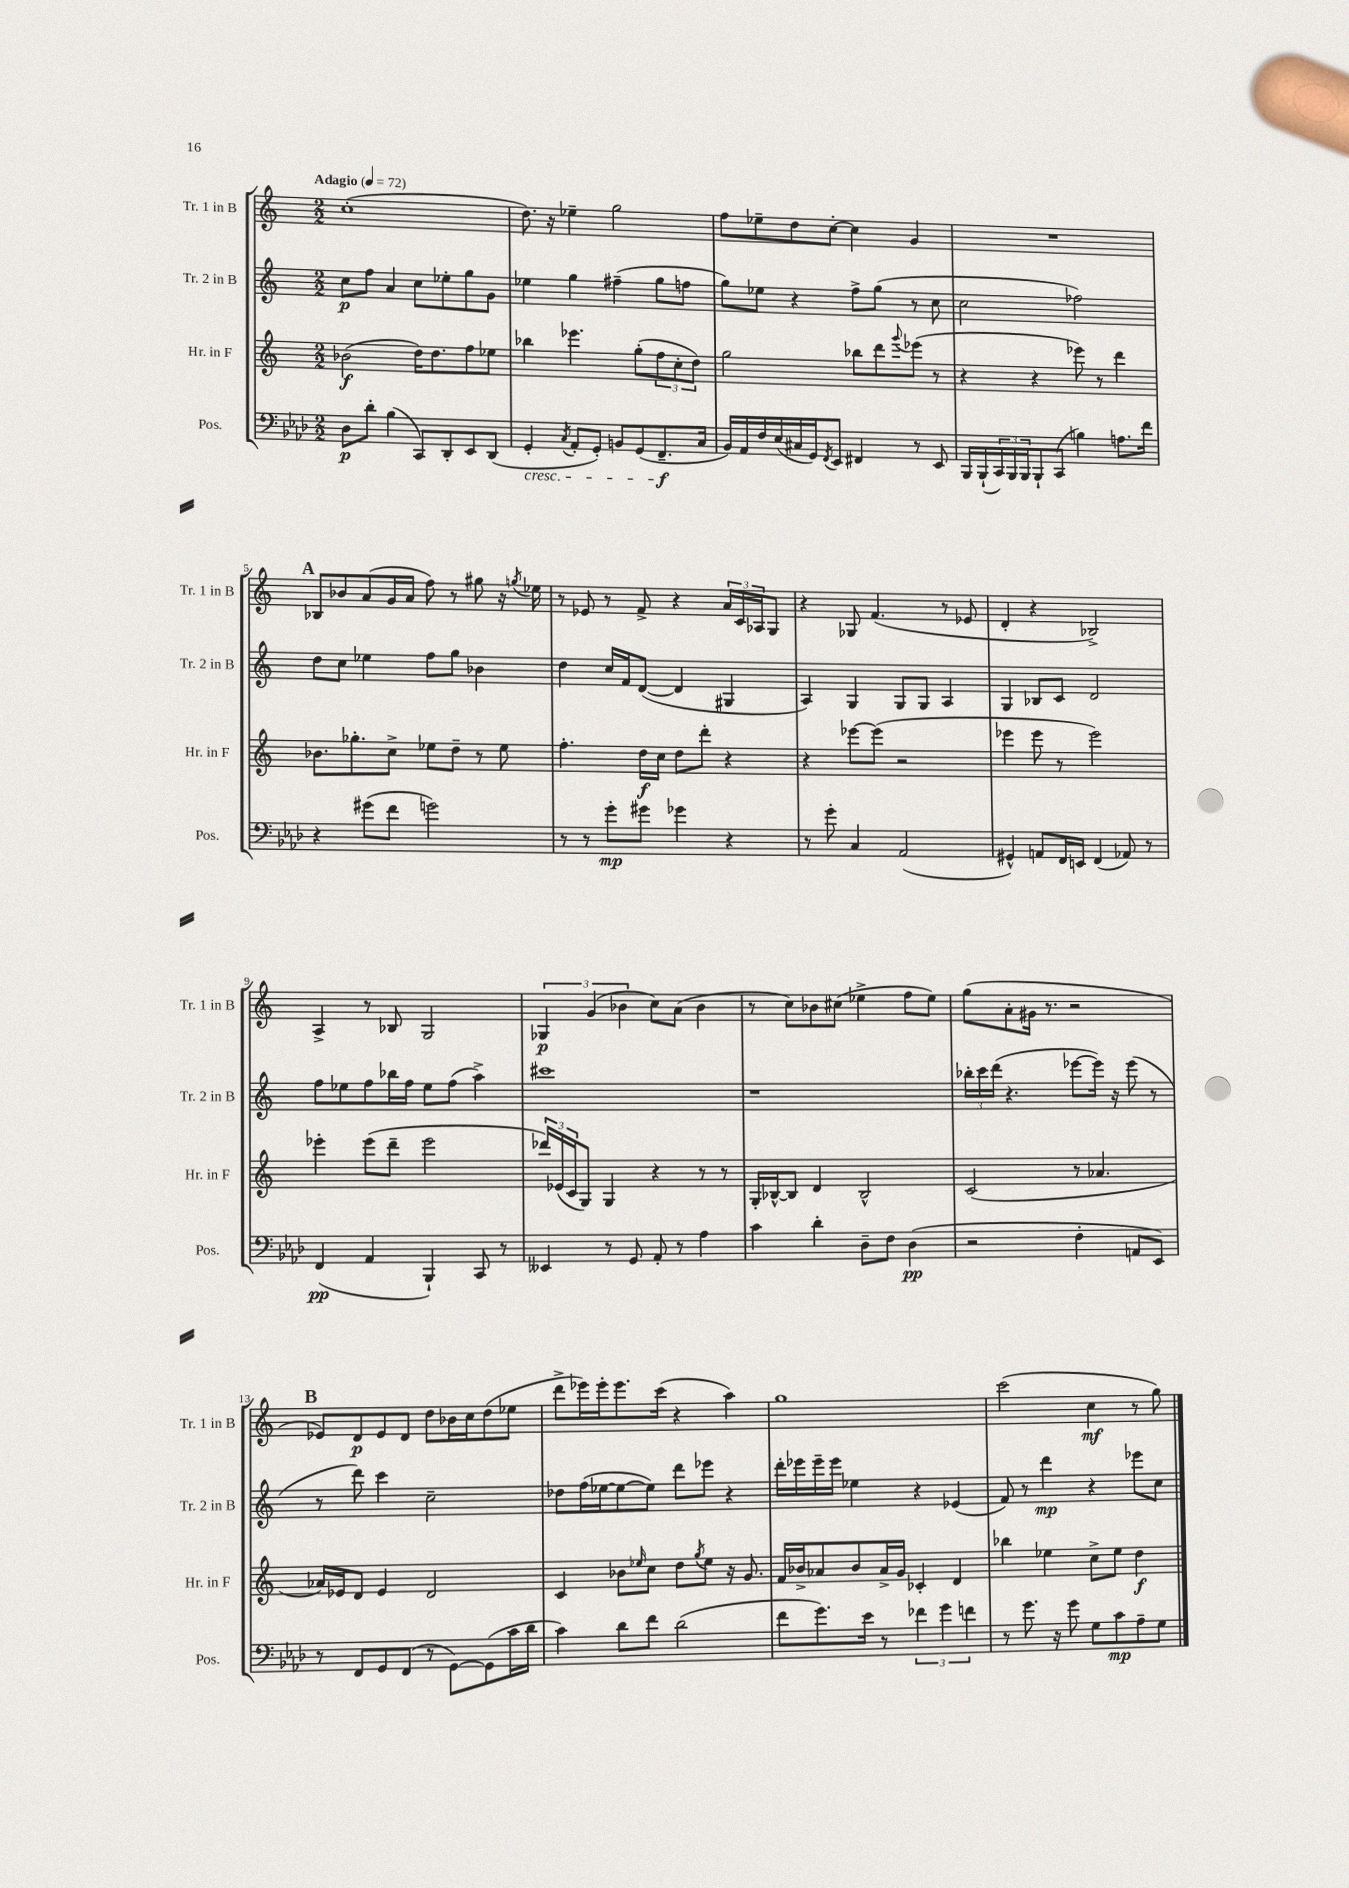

**kern	**kern	**kern	**kern
*staff4	*staff3	*staff2	*staff1
*clefF4	*clefG2	*clefG2	*clefG2
*k[b-e-a-d-]	*k[]	*k[]	*k[]
*M2/2	*M2/2	*M2/2	*M2/2
*MM72	*MM72	*MM72	*MM72
8D-\L	(2b-\	8cc\L	(1cc'
8d-'\J	.	8ff\J	.
(4B-\	.	4a/	.
8CC/L)	16dd\LK)	8cc\L	.
.	8.dd\	.	.
8DD-'/	.	8ee-'\	.
8EE-/	8ff\	8gg\	.
(8DD-/J	8ee-\J	8g\J	.
=	=	=	=
4GG'/	4bb-\	4ee-\	8.dd\)
.	.	.	16r
8qC/	.	.	.
8AA-'/L	4.eee-\	4gg\	4ee-~\
8GG'/J)	.	.	.
8BB/L	.	(4ff#~\	2gg\
(8GG/	(8gg'\L	.	.
8.FF~/	12ff\	8gg\L	.
.	12cc'\	.	.
.	.	8ff\J	.
.	12dd\J)	.	.
16C/Jk	.	.	.
=	=	=	=
16BB-/LL)	2gg\	8gg\L)	8ff\L
16AA-/	.	.	.
16F/	.	8ee-\J	8ee-~\
(16E-/	.	.	.
16C#/	.	4r	8dd\
16GG/J)	.	.	.
8qFF/	.	.	.
8EE-/J	.	.	[8cc'\J
4FF#/	8bb-\L	8ff^\L	4cc\]
.	8ddd\	(8gg\J	.
.	8qqggg/	.	.
8r	(8eee-\J	8r	4g/
8EE-/	8r	8cc\	.
=	=	=	=
16BBB-/LL	4r	2cc\	1r
(16BBB-`/	.	.	.
24CC/)	.	.	.
24BBB-/	.	.	.
24BBB-/J	.	.	.
8BBB-`/	4r	.	.
(8CC/J	.	.	.
4B\)	8eee-\)	2ff-\)	.
.	8r	.	.
8.A\L	4ddd\	.	.
16f\Jk	.	.	.
=	=	=	=
4r	8.b-\L	8dd\L	8B-/L
.	.	8cc\J	8b-/
.	8.gg-'\	.	.
(8g#\L	.	4ee-\	(8a/
8f\J	8cc^\J	.	16g/L
.	.	.	16a/JJ
2g\)	8ee-\L	8ff\L	8ff\)
.	8dd~\J	8gg\J	8r
.	8r	4b-\	8gg#\
.	8ee-\	.	16r
.	.	.	8qgg/
.	.	.	16ee-\
=	=	=	=
8r	4.ff'\	4dd\	8r
8r	.	.	8e-/
8g'\L	.	16cc/LL	8r
.	.	16f/J	.
8g#\J	16dd\LL	([8d/J	8f^/
.	16cc\JJ	.	.
4g-\	8dd\L	4d/]	4r
.	8ddd'\J	.	.
4r	4r	4G#/	24a/LL
.	.	.	24c/
.	.	.	24A-/J
.	.	.	8G/J
=	=	=	=
8r	4r	4A/)	4r
8g'\	.	.	.
4C/	[8eee-\L	4G/	8G-/
.	(8eee-\]J	.	(4.f/
(2AA-/	2r	8G/L	.
.	.	8G/J	.
.	.	4A/	8r
.	.	.	8e-/
=	=	=	=
4GG#^^/)	4eee-\	4G/	4d'/
8AA/L	8eee-\	8B-/L	4r
16FF/L	8r	8c/J	.
16EE/JJ	.	.	.
(4FF/	2eee-\)	2d/	2B-^/)
8AA-/)	.	.	.
8r	.	.	.
=	=	=	=
(4FF/	4eee-'\	8ff\L	4A^/
.	.	8ee-\	.
4AA-/	(8eee-\L	8ff\	8r
.	8ddd~\J	16bb-\L	8B-/
.	.	16ff\JJ	.
4BBB-`/)	2eee-\	8ee-\L	2G/
.	.	(8ff\J	.
8CC/	.	4aa^\)	.
8r	.	.	.
=	=	=	=
4EE--/	24ddd-/LL)	1ccc#	6G-/
.	(24e-/	.	.
.	24c/J	.	.
.	8G/J)	.	.
.	.	.	(6g/
8r	4G/	.	.
.	.	.	6b-\
8GG/	.	.	.
8AA-'/	4r	.	8cc\L)
8r	.	.	(8a\J
4A-\	8r	.	4b-\
.	8r	.	.
=	=	=	=
4c\	16G'/LL	1r	8r
.	[16B-^^/J	.	.
.	8B-/]J	.	8cc\L)
4d-'\	4d/	.	8b-\
.	.	.	(8cc#\J
8D-~\L	2B-^^/	.	4ee-^\
8F\J	.	.	.
(4D-\	.	.	8ff\L
.	.	.	8ee-\J)
=	=	=	=
2r	(2c/	24bb-'\LL	(8gg\L
.	.	24ccc\	.
.	.	(24ddd\JJ	.
.	.	4.r	8a'\
.	.	.	16g#\Jk
.	.	.	8.r
4F'\	8r	[8eee-\L	2r
.	4.a-/	16eee-\]Jk)	.
.	.	16r	.
8AA/L	.	(8eee-\	.
8EE-/J)	.	8r	.
=	=	=	=
8r	16a-/LL)	8r	8e-/L)
.	16e-/J	.	.
8FF/L	8d/J	8ddd\)	8d/
8GG/	4e-/	4ccc\	8e-/
(8FF/J	.	.	8d/J
8r	2d/	2cc~\	8dd\L
[8GG\L)	.	.	16b-\L
.	.	.	16cc\J
(8GG\]	.	.	(8dd\
16c\L	.	.	8ee-\J
16d-\JJ	.	.	.
=	=	=	=
4c\)	4c/	8dd-\L	8ddd^\L
.	.	(16ff\L	16eee-\L)
.	.	[16ee-\J	16eee-'\J
8d-\L	8b-\L	8ee-\_	8.eee-\
.	16qqee-/	.	.
8f\J	8cc\J	8ee-\]J)	.
.	.	.	(16ccc\Jk
(2d-\	8dd\L	8ddd\L	4r
.	8qgg/	.	.
.	8ee-\J	8eee-\J	.
.	16r	4r	4aa\)
.	8.g/	.	.
=	=	=	=
8f\L	16f/LL	16ddd'\LL	1gg
.	16b-^/J	16eee-\	.
8.g\)	8a-/	16eee-~\	.
.	.	16eee-\JJ	.
.	8b-/	4ee-\	.
16e-\Jk	.	.	.
8r	16a-^/L	.	.
.	16g/JJ	.	.
6f-\	4c-'/	4r	.
6g\	.	.	.
.	4d/	(4e-/	.
6f\	.	.	.
=	=	=	=
8r	4bb-\	8f/)	(2ccc\
8.g\	.	8r	.
.	4ee-\	4ddd\	.
16r	.	.	.
8g\	.	.	.
8G\L	8cc^\L	4r	4cc\
8c\	8ee-\J	.	.
8A-~\	4dd\	8eee-\L	8r
8G\J	.	8cc\J	8gg\)
==	==	==	==
*-	*-	*-	*-
